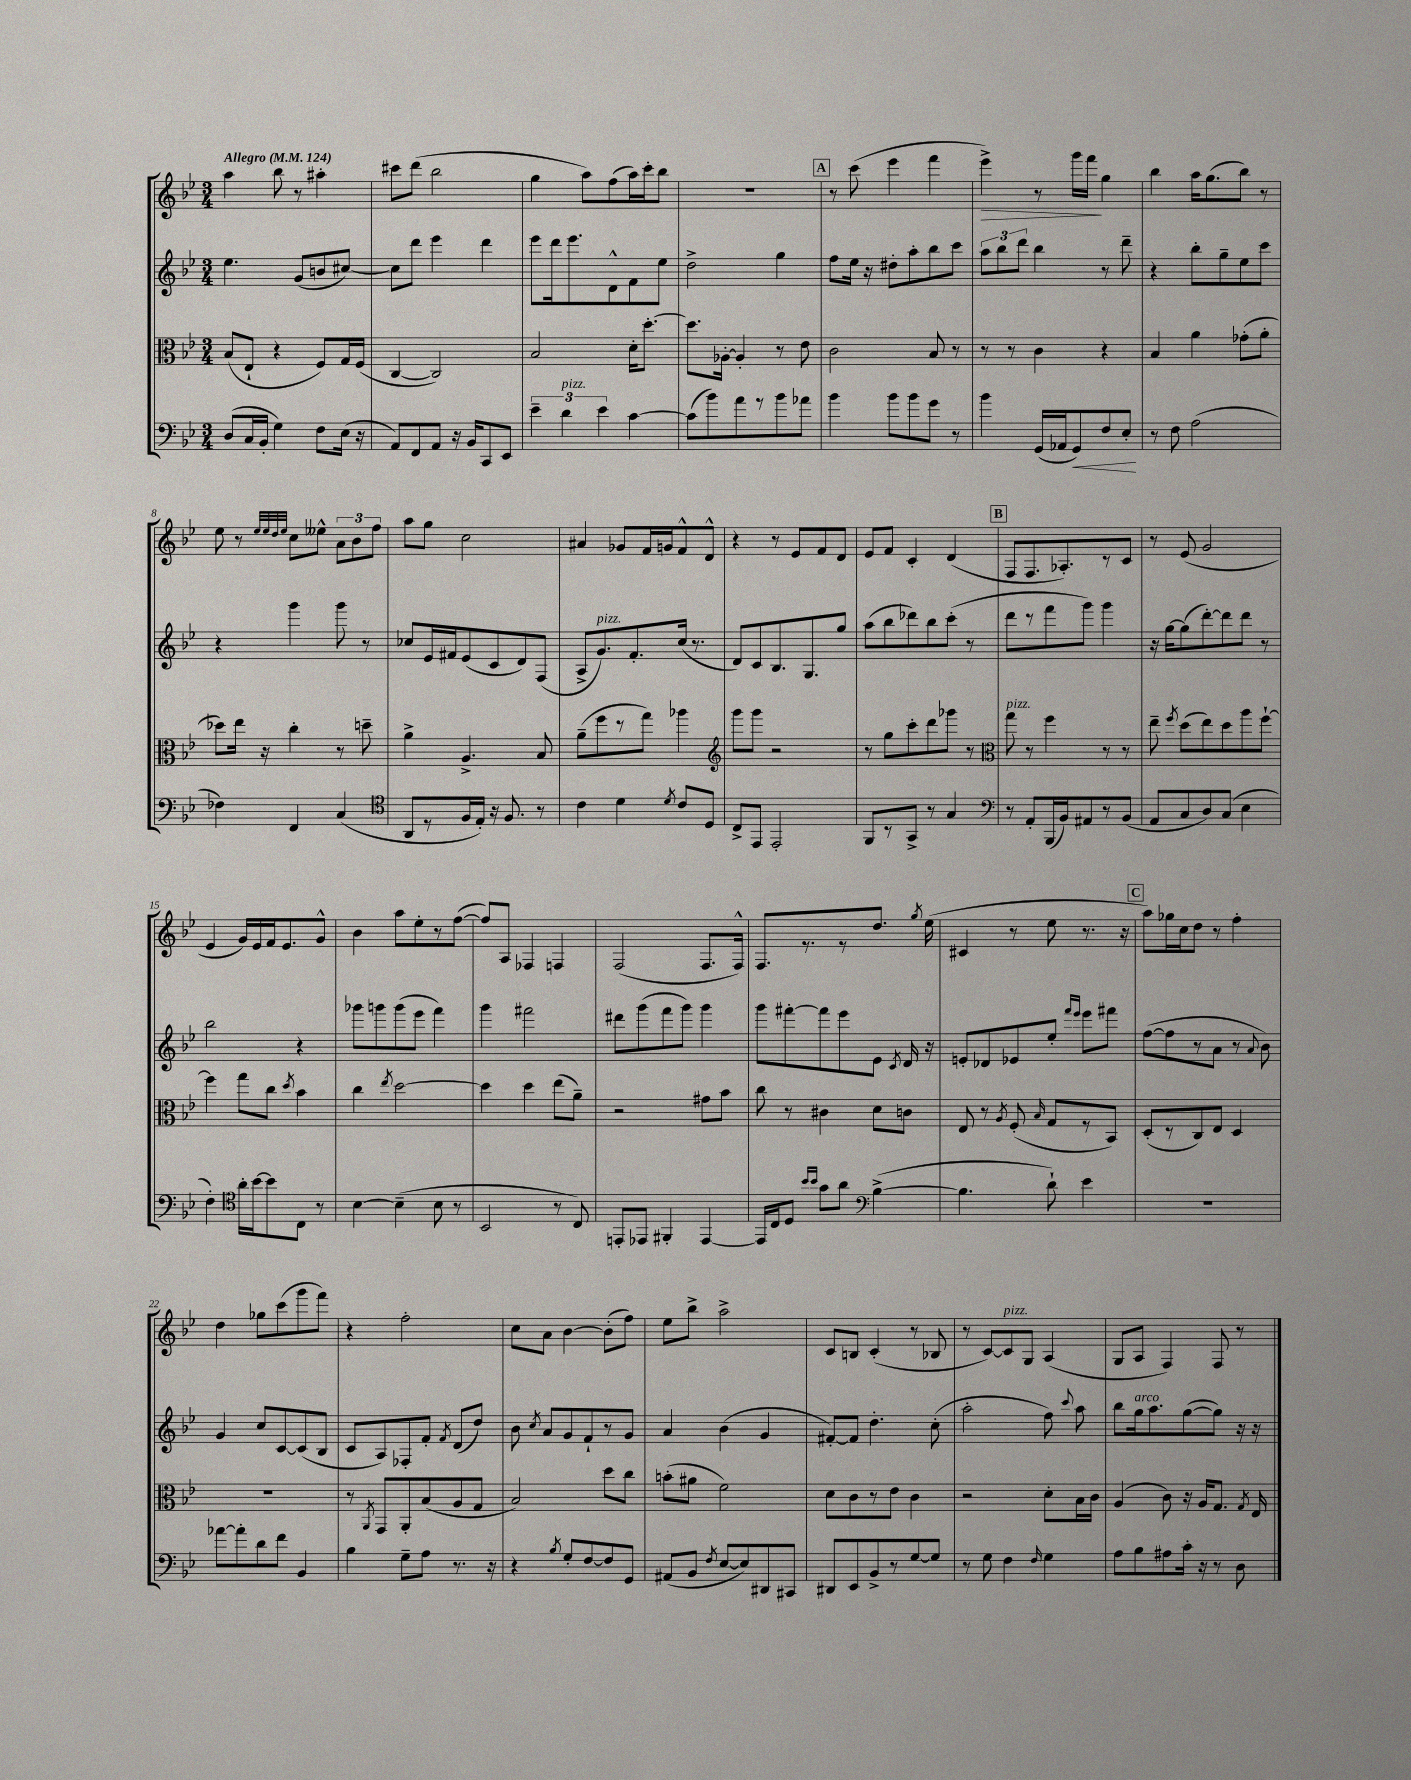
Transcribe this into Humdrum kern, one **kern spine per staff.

**kern	**kern	**kern	**kern
*staff4	*staff3	*staff2	*staff1
*clefF4	*clefC3	*clefG2	*clefG2
*k[b-e-]	*k[b-e-]	*k[b-e-]	*k[b-e-]
*M3/4	*M3/4	*M3/4	*M3/4
*MM124	*MM124	*MM124	*MM124
(8D/L	(8B-/L	4.ee-\	4aa\
16C/L	8E-`/J	.	.
16BB-'/JJ	.	.	.
4G\)	4r	.	8bb-\
.	.	(8g/L	8r
8F\L	8F/L)	8b/	4aa#'\
(16E-\Jk	16G/L	[8cc#/J)	.
16r	(16F/JJ	.	.
=	=	=	=
8AA/L)	[4C/	8cc#\]L	8ccc#\L
8FF/	.	8ddd\J	(8ddd\J
8AA/J	2C/])	4eee-\	2bb-\
16r	.	.	.
16BB-/LK	.	.	.
8CC/	.	4ddd\	.
8EE-/J	.	.	.
=	=	=	=
6e-~\	2B-/	8eee-\L	4gg\
.	.	16ddd\k	.
6d\	.	.	.
.	.	8.eee-\	.
.	.	.	8aa\L)
6e-\	.	.	.
.	.	8d^^\	(8ff\
[4c\	16d'\LK	8f\	16aa\L)
.	[8.dd'\J	.	16ccc'\J
.	.	8ee-\J	8bb-\J
=	=	=	=
(8c\]L	8.dd\]L	2dd^\	2.r
8b-\)	.	.	.
.	[16A-'\Jk	.	.
8a\	4A-'/]	.	.
8r	.	.	.
8b-\	8r	4gg\	.
8a-\J	8e-\	.	.
=	=	=	=
4b-\	2c\	8ff\L	8r
.	.	16ee-\Jk	(8ccc\
.	.	16r	.
8b-\L	.	8dd#'\L	4eee-\
8b-\	.	8aa'\	.
8g\J	8B-/	8bb-\	4fff\
8r	8r	8ccc\J	.
=	=	=	=
4b-\	8r	12aa\L	4eee-^\)
.	.	12bb-\	.
.	8r	.	.
.	.	12ddd\J	.
(16GG/LL	4c\	4bb-\	8r
16AA-/J	.	.	.
8GG/)	.	.	16ggg\LL
.	.	.	16fff\JJ
8F/	4r	8r	4gg\
8E-'/J	.	8ddd~\	.
=	=	=	=
8r	4B-/	4r	4bb-\
8F\	.	.	.
(2A\	4a\	8bb-'\L	16aa\LK
.	.	.	(8.gg\
.	.	8gg~\	.
.	(8g-'\L	8ee-\	8bb-\J)
.	8a'\J	8ccc\J	8r
=	=	=	=
4F-\)	8dd-\L)	4r	8ee-\
.	16ee-\Jk	.	8r
.	16r	.	.
.	.	.	32qqee-/LLL
.	.	.	32qqee-/
.	.	.	32qqdd/
.	.	.	32qqee-/JJJ
4FF/	4cc'\	4ggg\	8cc\L
.	.	.	8ee--^^\J
(4C/	8r	8ggg\	12a\L
.	.	.	12b-\
.	8dd~\	8r	.
.	.	.	12ff\J
=	=	=	=
*clefC4	*	*	*
8AA/L	4a^\	8cc-/L	8aa\L
8r	.	16e-/L	8gg\J
.	.	16f#/J	.
16F/L	4.A^/	(8e-/	2cc\
16E-'/JJ)	.	.	.
16r	.	8c/	.
8.F/	.	.	.
.	.	8d/)	.
8r	8B-/	(8F/J	.
=	=	=	=
4c\	(8a~\L	8A^/L	4a#/
.	8ff\	8.g/)	.
4d\	8r	.	8g-/L
.	.	8.f'/	.
.	8gg\J)	.	16f/L
.	.	.	16g/J
8qd/	.	.	.
8c/L	4aa-\	(16cc/Jk	8f^^/
.	.	8.r	.
8D/J	.	.	8d^^/J
=	=	=	=
*	*clefG2	*	*
8C^/L	8ggg\L	8d/L)	4r
8EE-/J	8ggg\J	8c/	.
2EE-'/	2r	8.B-/	8r
.	.	.	8e-/L
.	.	8.G/	.
.	.	.	8f/
.	.	8gg/J	8d/J
=	=	=	=
8FF/L	8r	(8aa\L	8e-/L
8r	8gg\L	8bb-\	8f/J
8GG^/J	8ccc'\	8ddd-\)	4c'/
8r	8ddd\	8bb-\	.
4G/	8ggg-\J	(8ccc'\J	(4d/
.	8r	8r	.
=	=	=	=
*clefF4	*clefC3	*	*
8r	8gg\	8ddd\L	8F/L
8AA'/L	8r	8r	8.F/
(16BBB-/L	4ff\	8fff\	.
16BB-/J)	.	.	8.A-'/)
8AA#/	.	8ggg\J)	.
8r	8r	4ggg\	8r
(8BB-/J	8r	.	8c/J
=	=	=	=
8AA/L	8ee-~\	16r	8r
.	.	[16gg\LK	.
.	8qff/	.	.
8C/	(8dd\L	(8gg\]	(8e-/
8D/)	8ee-\)	[8ddd'\)	2g/
(8C/J	8dd\	8ddd\]	.
4E-\	8aa\	8ddd\J	.
.	[8ff`\J	8r	.
=	=	=	=
4F'\)	4ff\]	2bb-\	4e-/
*clefC4	*	*	*
16a'\LL	8gg\L	.	16g/LL)
[16b-\J	.	.	16e-/
8b-\]	8cc\J	.	16f/J
.	.	.	8.e-/
.	8qdd/	.	.
8C\J	4b-\	4r	.
8r	.	.	8g^^/J
=	=	=	=
[4B-\	4cc\	8ggg-\L	4b-\
.	.	8ggg\	.
.	8qee-/	.	.
(4B-~\]	[2dd\	(8ggg\	8aa\L
.	.	8eee-\J	8ee-'\
8B-\	.	4fff\)	8r
8r	.	.	([8ff\J
=	=	=	=
2BB-/	4dd\]	4ggg\	8ff/]L)
.	.	.	8A/J
.	4dd\	2fff#\	4F-/
8r	(8ee-\L	.	4F/
8C/)	8a~\J)	.	.
=	=	=	=
8EE'/L	2r	8ddd#\L	(2F/
8EE-/J	.	(8ggg\	.
4FF#'/	.	8fff\	.
.	.	8ggg\J)	.
[4EE-/	8g#\L	4ggg\	8.F/L
.	8b-\J	.	.
.	.	.	16F^^/Jk)
=	=	=	=
16EE-/]LL	8cc\	8ggg\L	8.F/L
16C/J	.	.	.
8D/J	8r	[8fff#'\	.
.	.	.	8.r
16qqb-/LL	.	.	.
16qqb-/JJ	.	.	.
8g\L	4c#\	8fff#\]	.
8a\J	.	8eee-\	8r
*clefF4	*	*	*
([4B-^\	8d\L	8e-\J	8.dd/J
.	.	8qc/	.
.	8c\J	16d/	.
.	.	.	8qgg/
.	.	16r	(16ee-\
=	=	=	=
4.B-\]	8E-/	8e'/L	4c#/
.	8r	8d-/	.
.	8qA/	.	.
.	(8F'/	8e-/	8r
.	16qqB-/	.	.
8d`\)	8G/L	8ee-'/J	8ee-\
.	.	16qqfff/LL	.
.	.	16qqeee-/JJ	.
4e-\	8r	8eee-\L	8.r
.	8BB-/J)	8fff#\J	.
.	.	.	16r
=	=	=	=
2.r	(8D'/L	([8ff\L	8aa\L)
.	8r	8ff\]	16gg-\L
.	.	.	16cc\J
.	8C/)	8r	8dd\J
.	8E-/J	8a\J	8r
.	4D/	8r	4ff'\
.	.	8qqa/	.
.	.	8b-\)	.
=	=	=	=
[8a-\L	2.r	4g/	4dd\
8a-'\]	.	.	.
8d\	.	8cc/L	8gg-\L
8f\J	.	[8c/	(8ccc\
4BB-/	.	(8c/]	8ggg\
.	.	8B-/J	8fff\J)
=	=	=	=
4B-\	8r	8c/L	4r
.	8qAA/	.	.
.	8GG/L	8A/)	.
8G~\L	8AA'/	8F-'/	2ff'\
8A\J	(8B-/	8f'/J	.
.	.	8qf/	.
8.r	8A/	(8d/L	.
.	8G/J	8dd/J)	.
16r	.	.	.
=	=	=	=
4r	2B-/)	8b-\	8cc\L
.	.	8qcc/	.
.	.	8a/L	8a\J
8qB-/	.	.	.
8G'/L	.	8g/	[4b-\
[8F/	.	8f`/	.
8F/]	8dd\L	8r	(8b-'\]L
8GG/J	8cc\J	8g/J	8ff\J)
=	=	=	=
(8AA#/L	(8b'\L	4a/	8ee-\L
8BB-/J	8a#\J	.	8bb-^\J
8qF/	.	.	.
[8E-/L	2f\)	(4b-\	2aa^\
8E-/])	.	.	.
8DD#/	.	4g/	.
8CC#/J	.	.	.
=	=	=	=
8DD#/L	8d\L	[8f#'/L)	8c/L
8EE-/	8c\	8f#/]J	8B/J
8BB-^/	8r	4.dd'\	(4c'/
8r	8e-\J	.	.
[8G/	4c\	.	8r
8G/]J	.	(8cc'\	8B-/
=	=	=	=
8r	2r	2aa'\	8r
8G\	.	.	[8c/L)
4F\	.	.	8c/]
.	.	.	8G/J
16qqF/	.	.	.
4G\	8d'\L	8ff\)	(4A/
.	.	8qqccc/	.
.	16B-\L	8aa\	.
.	16c\JJ	.	.
=	=	=	=
8A\L	(4A/	8bb-\L	8G/L
8B-\	.	16gg\k	8A/J
.	.	8.aa\	.
8A#\	8c\)	.	4F/)
16c'\Jk	16r	([8gg\	.
16r	16A/LK	.	.
8r	8.G/J	8gg\]J)	8F/
8D\	.	16r	8r
.	8qG/	.	.
.	16E-/	16r	.
==	==	==	==
*-	*-	*-	*-
